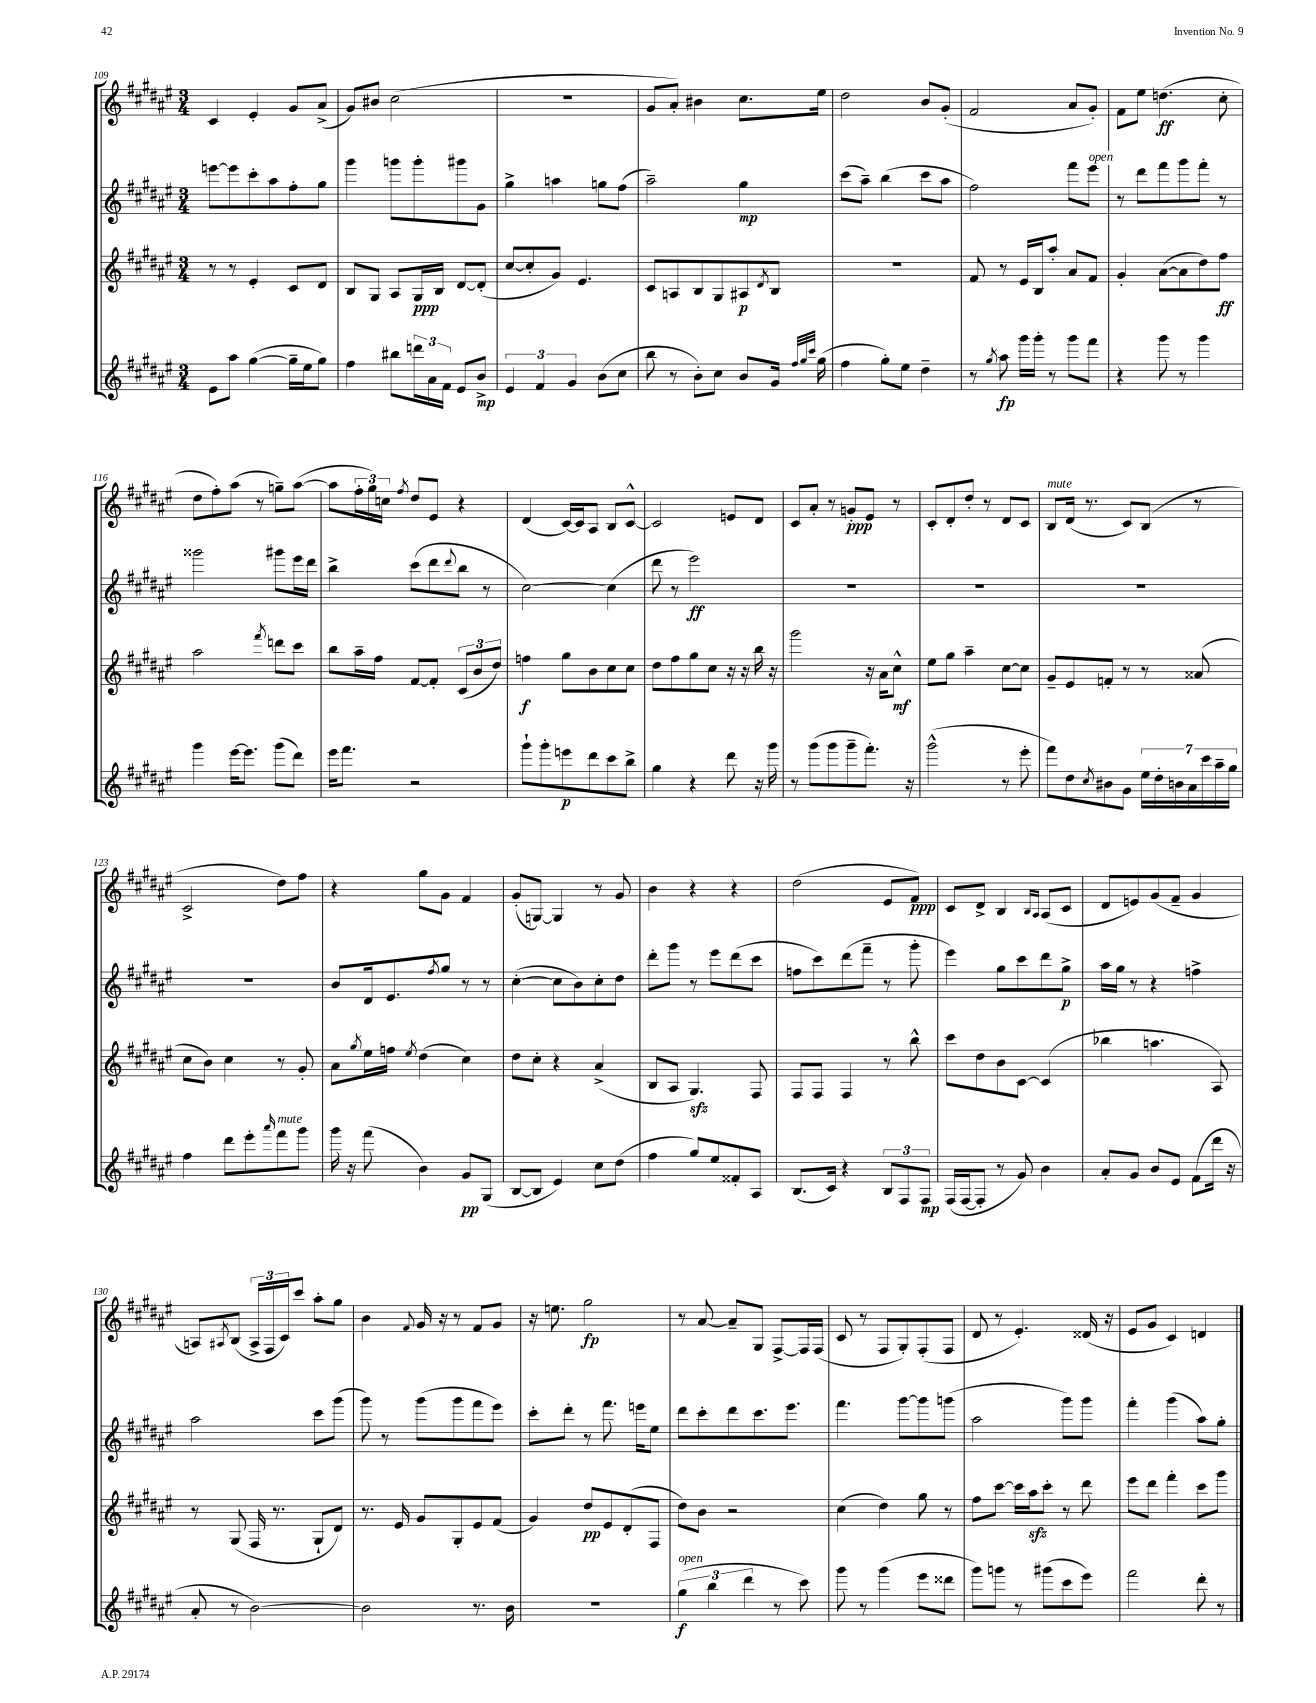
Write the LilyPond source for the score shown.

<<
\new StaffGroup <<
\new Staff = "s0" {
    \clef treble \key fis \major \numericTimeSignature \time 3/4
    cis'4 eis'4-. gis'8 ais'8->( |
    gis'8) bis'8 cis''2( |
    R2. |
    gis'8 ais'8-.) bis'4 cis''8. eis''16 |
    dis''2 b'8 gis'8-.( |
    fis'2 ais'8 gis'8-.) |
    fis'8 eis''8 d''4.\ff( cis''8-. |
    dis''8 fis''8-.) ais''8( r8 g''8--) ais''8~( |
    ais''8 \tuplet 3/2 { fis''16-. gis''16) c''16 } \acciaccatura { fis''8 } dis''8 eis'8 r4 |
    dis'4( cis'16~) cis'16 ais8 b8 cis'8~-^ |
    cis'2 e'8 dis'8 |
    cis'8 ais'8-. r8 g'8-.\ppp eis'8 r8 |
    cis'8-. dis'8-. dis''8-. r8 dis'8 cis'8 |
    b8^\markup { \italic "mute" } dis'16( r8. cis'8) b8( r8 |
    cis'2-> dis''8) fis''8 |
    r4 gis''8 gis'8 fis'4 |
    gis'8-.( g8~) g4 r8 gis'8 |
    b'4 r4 r4 |
    dis''2( eis'8 fis'8\ppp) |
    cis'8 dis'8-> b4 \grace { b16 ais16 } ais8( cis'8 |
    dis'8 e'8) gis'8( fis'8-- gis'4 |
    a8) \acciaccatura { ais8 } b8( \tuplet 3/2 { ais16-> fis16 cis'16) } cis'''8 ais''8-. gis''8 |
    b'4 \appoggiatura { fis'8 } gis'16 r16 r8 fis'8 gis'8 |
    r16 e''8. gis''2\fp |
    r8 ais'8~ ais'8-- gis8 fis8~-> fis16 fis16( |
    cis'8 r8 fis8 gis8-.) fis8-.( fis8 |
    dis'8 r8 eis'4.-.) disis'16( r16 |
    eis'8 gis'8 cis'4) d'4 \bar "|." |
}
\new Staff = "s1" {
    \clef treble \key fis \major \numericTimeSignature \time 3/4
    e'''8~ e'''8 cis'''8-. ais''8 fis''8-. gis''8 |
    gis'''4 g'''8 g'''8-. gis'''8 gis'8 |
    gis''4-> a''4 g''8 fis''8( |
    ais''2--) gis''4\mp |
    cis'''8( ais''8--) b''4( cis'''8 ais''8 |
    fis''2) fis'''8 eis'''8^\markup { \italic "open" } |
    r8 dis'''8 fis'''8 gis'''8 fis'''8-. r8 |
    gisis'''2 gis'''8 eis'''16 dis'''16 |
    b''4-> cis'''8( dis'''8 \appoggiatura { dis'''8 } b''8 r8 |
    cis''2~) cis''4( |
    dis'''8 r8 eis'''2\ff) |
    R2. |
    R2. |
    R2. |
    R2. |
    b'8 dis'16 eis'8. \acciaccatura { fis''8 } gis''8 r8 r8 |
    cis''4~-.( cis''8 b'8) cis''8-. dis''8 |
    dis'''8-. gis'''8 r8 eis'''8 dis'''8( cis'''8 |
    f''8 cis'''8) dis'''8( fis'''8-- r8 gis'''8-. |
    eis'''4) gis''8 cis'''8 dis'''8 gis''8->\p |
    ais''16 gis''16 r8 r4 f''4-> |
    ais''2 cis'''8 gis'''8( |
    gis'''8) r8 gis'''8( gis'''8 fis'''8 eis'''8) |
    cis'''8-. dis'''8-. r8 fis'''8. e'''16 eis''8 |
    dis'''8 cis'''8-. dis'''8 cis'''8. eis'''8. |
    fis'''4. gis'''8~ gis'''8 g'''8( |
    ais''2 gis'''8) gis'''8 |
    fis'''4-. gis'''4( ais''8) gis''8-. \bar "|." |
}
\new Staff = "s2" {
    \clef treble \key fis \major \numericTimeSignature \time 3/4
    r8 r8 eis'4-. cis'8 dis'8 |
    b8 gis8 ais8 gis16\ppp b16 dis'8~ dis'8-.( |
    cis''8~ cis''8-. gis'8) eis'4. |
    cis'8 a8 b8 gis8 ais8\p \acciaccatura { dis'8 } b8 |
    R2. |
    fis'8 r8 eis'16 b16 ais''8-. ais'8 fis'8 |
    gis'4-. ais'8~( ais'8 dis''8) fis''8\ff |
    ais''2 \acciaccatura { fis'''8 } d'''8 cis'''8 |
    b''8 ais''16-- fis''16 fis'8~ fis'8-. \tuplet 3/2 { cis'8( b'8 dis''8) } |
    f''4\f gis''8 b'8 cis''8 cis''8 |
    dis''8 fis''8 gis''8 cis''8 r16 r16 b''16 r16 |
    gis'''2 r16 ais'16 cis''8-^\mf |
    eis''8 gis''8 ais''4-- cis''8~ cis''8 |
    gis'8-- eis'8 f'8-. r8 r8 aisis'8( |
    cis''8 b'8) cis''4 r8 gis'8-. |
    ais'8 \acciaccatura { gis''8 } eis''16 f''16 \acciaccatura { eis''8 } dis''4( cis''4) |
    dis''8 cis''8-. r4 ais'4->( |
    b8 ais8 gis4.\sfz) fis8 |
    fis8 fis8 fis4 r8 b''8-^ |
    cis'''8 dis''8 b'8 cis'8~ cis'4( |
    bes''4 a''4. ais8) |
    r8 gis8( fis16 r8. gis8-! dis'8) |
    r8. eis'16 gis'8 gis8-. eis'8 fis'8( |
    gis'4) dis''8\pp eis'8 dis'8-.( fis8 |
    dis''8) b'8 r2 |
    cis''4( dis''4) gis''8 r8 |
    fis''8 cis'''8~ cis'''16 ais''16\sfz cis'''8-. r8 dis'''8 |
    eis'''8 dis'''8 fis'''4-. cis'''8 gis'''8 \bar "|." |
}
\new Staff = "s3" {
    \clef treble \key fis \major \numericTimeSignature \time 3/4
    eis'8 ais''8 gis''4~( gis''16-- eis''16 gis''8) |
    fis''4 bis''8 \tuplet 3/2 { d'''16 ais'16 fis'16 } eis'8 b'8->\mp |
    \tuplet 3/2 { eis'4 fis'4 gis'4 } b'8( cis''8 |
    b''8 r8 b'8-.) cis''8 b'8 gis'16 \grace { fis''32 gis''32 cis'''32 } gis''16( |
    fis''4 gis''8-.) eis''8 dis''4-- |
    r8 \acciaccatura { gis''8 } ais''8\fp gis'''16 gis'''16-. r8 gis'''8 fis'''8 |
    r4 gis'''8 r8 gis'''4 |
    gis'''4 eis'''16~ eis'''8. gis'''8( dis'''8) |
    eis'''16 fis'''8. r2 |
    gis'''8-! gis'''8-. e'''8\p dis'''8 cis'''8 b''8-> |
    gis''4 r4 dis'''8 r16 gis'''16 |
    r8 gis'''8( gis'''8 gis'''8-- fis'''8.-.) r16 |
    gis'''2-^( r8 eis'''8-. |
    fis'''8) dis''8 \acciaccatura { cis''8 } bis'8 gis'8 \tuplet 7/4 { eis''16 dis''16-. b'16 ais'16 cis'''16 ais''16-- gis''16 } |
    fis''4 dis'''8 eis'''8-. \grace { ais'''16 } fis'''8^\markup { \italic "mute" } gis'''8 |
    gis'''16 r16 fis'''8( b'4) gis'8\pp gis8( |
    b8~ b8 eis'4) cis''8 dis''8( |
    fis''4 gis''8) eis''8 fisis'8-. ais8 |
    b8.( cis'16) r4 \tuplet 3/2 { b8 fis8 fis8\mp } |
    fis16( fis16~ fis8-. r8 gis'8) b'4 |
    ais'8-. gis'8 b'8 eis'8 fis'8( dis'''16 r16 |
    ais'8-. r8 b'2~) |
    b'2 r8. b'16 |
    R2. |
    \tuplet 3/2 { gis''4\f^\markup { \italic "open" }( b''4 dis'''4 } r8 cis'''8) |
    gis'''8 r8 gis'''4( eis'''8 disis'''8 |
    gis'''8) g'''8 r8 gis'''8( cis'''8 eis'''8) |
    fis'''2 dis'''8-. r8 \bar "|." |
}
>>
>>
\layout { \context { \Score currentBarNumber = #109 } }
